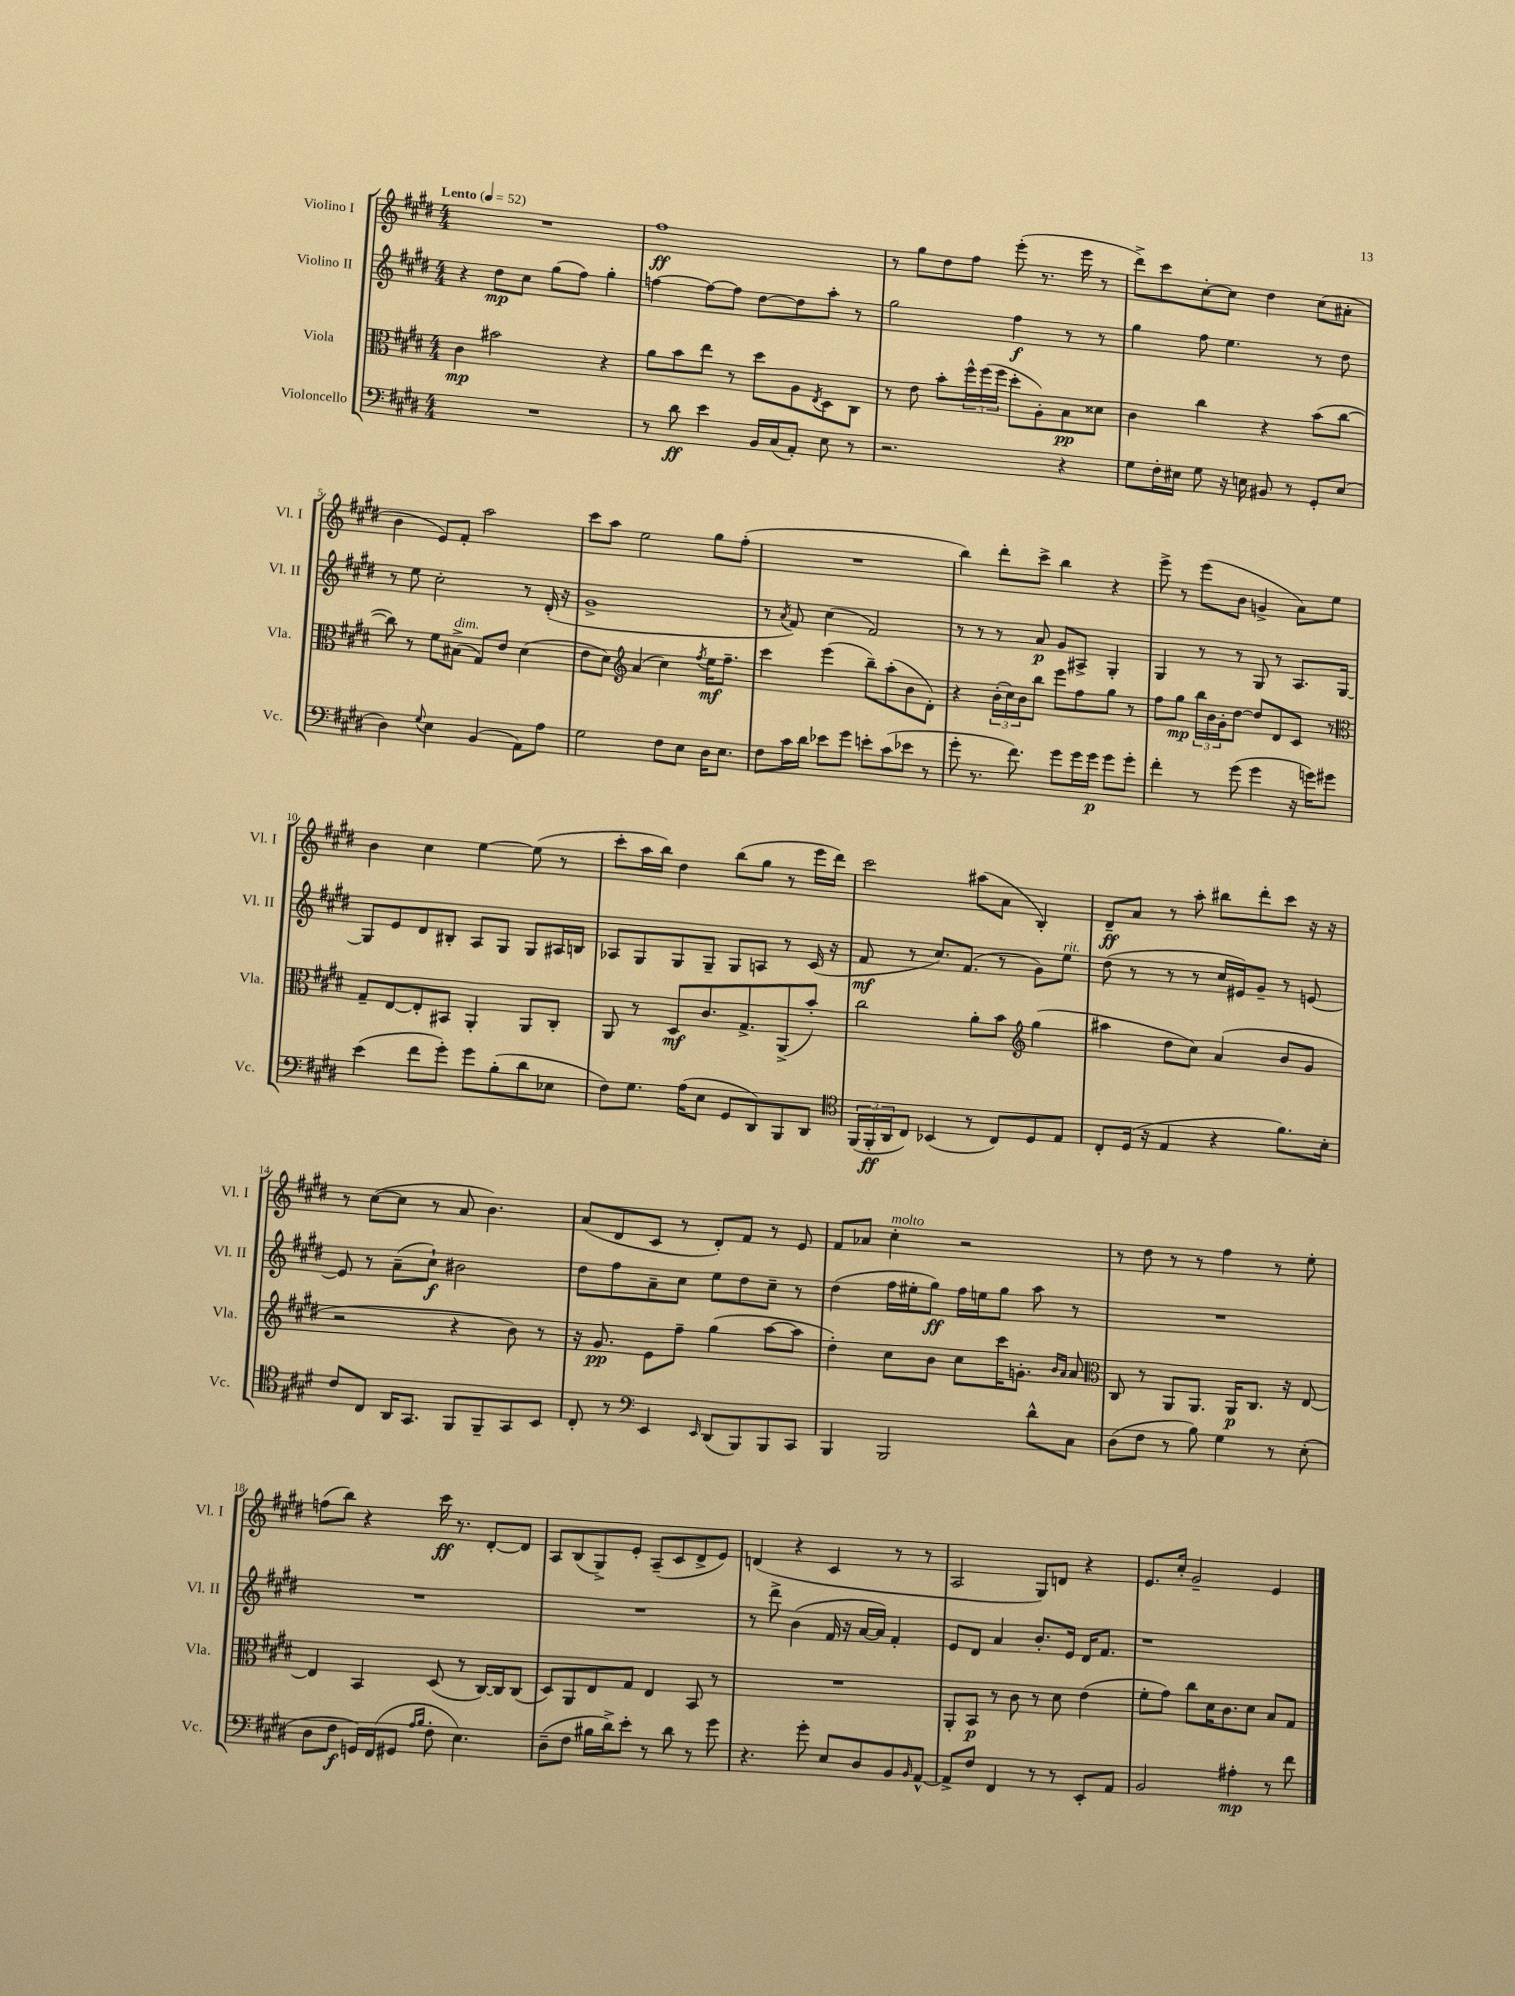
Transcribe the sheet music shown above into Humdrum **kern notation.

**kern	**kern	**kern	**kern
*staff4	*staff3	*staff2	*staff1
*clefF4	*clefC3	*clefG2	*clefG2
*k[f#c#g#d#]	*k[f#c#g#d#]	*k[f#c#g#d#]	*k[f#c#g#d#]
*M4/4	*M4/4	*M4/4	*M4/4
*MM52	*MM52	*MM52	*MM52
1r	4c#\	4r	1r
.	2b#\	8dd#\L	.
.	.	8cc#\J	.
.	.	(8gg#\L	.
.	.	8ff#\J)	.
.	4r	4gg#'\	.
=	=	=	=
8r	8a\L	[4ff\	1ff#
8d#\	8b\	.	.
4e\	8ee\J	8ff\_L	.
.	8r	8ff\]J	.
16BB/LL	8dd#\L	[8dd#\L	.
(16C#/J	.	.	.
8AA'/J)	8A\	8dd#\]	.
.	8qE/	.	.
8E\	8D#\	8aa'\J	.
8r	8C#\J	8r	.
=	=	=	=
2.r	8r	2gg#\	8r
.	8e\	.	8gg#\L
.	8b'\L	.	8dd#\
.	24ff#^^\L	.	8ff#\J
.	(24ff#\	.	.
.	24ff#\JJ	.	.
.	8dd#'\L	4ff#\	(8eee'\
.	8A'\)	.	8.r
4r	8B\	8r	.
.	.	.	16eee\
.	8d##\J	8r	8r
=	=	=	=
8G#\L	4c#\	4gg#\	8ddd#^\L)
16F#'\L	.	.	8ccc#\
16E#\JJ	.	.	.
8G#\	4cc#\	8ff#\	[8cc#'\
16r	.	4.ee\	8cc#\]J
16E\	.	.	.
8BB#/	4r	.	4dd#\
8r	.	.	.
8GG#'/L	(8b\L	8r	(8cc#\L
(8E/J	[8cc#\J	8dd#\	8a#'\J
=	=	=	=
4D#\)	8cc#\])	8r	4b\
.	8r	8ee\	.
8qqG#/	.	.	.
4E\	8f#\L	2cc#'\	8e/L)
.	(8B#^\J	.	8f#'/J
(4BB/	8G#/L)	.	2aa\
.	8e/J	.	.
8AA\L)	(4d#\	8r	.
8A\J	.	(16d#'/	.
.	.	16r	.
=	=	=	=
2G#\	8e\L	1g#^	8ccc#\L
.	8d#\J)	.	8aa\J
*	*clefG2	*	*
.	(4a/	.	2ee\
8F#\L	4cc#\)	.	.
8E\J	.	.	.
.	8qff#/	.	.
16D#\LK	16ee\LK	.	8gg#\L
8.E\J	8.ff#~\J	.	.
.	.	.	(8ff#'\J
=	=	=	=
8F#\L	4ccc#\	8r	1r
.	.	8qa/	.
16c#\L	.	8f#/)	.
16d#\JJ	.	.	.
8e-\L	(4eee\	(4cc#\	.
8g#\J	.	.	.
8e'\L	8bb~\L)	2f#/)	.
(8c#\	(8aa'\	.	.
8e-\J	8b\	.	.
8r	8d#'\J)	.	.
=	=	=	=
8g#'\	4r	8r	4bb\)
8.r	.	8r	.
.	(24b'\LL	8r	8ddd#'\L
.	24cc#\)	.	.
8.f#\)	.	.	.
.	24b\J	.	.
.	8bb\J	8a/	8ccc#^\J
8g#\L	8eee\L	8g#/L	4bb\
16g#\L	8ff#\	8A#^/J	.
16g#\JJ	.	.	.
8g#\L	8gg#\J	4G#'/	4r
8g#'\J	8r	.	.
=	=	=	=
4f#'\	8ff#\L	4G#/	8eee^\
.	8gg#\J	.	8r
8r	24bb\LL	8r	(8eee\L
.	24b\	.	.
.	24g#'\J	.	.
(8g#\	[8dd#\J	8r	8b\J
4g#\	8dd#/]L	8G#/	4g^/
.	8d#/	8r	.
16r	8c#/J	8.A/L	8a\L)
16g\LK)	.	.	.
8g#\J	8r	.	8ee\J
.	.	[16G#/Jk	.
=	=	=	=
*	*clefC3	*	*
(4e\	8G#~/L	8G#/]L	4b\
.	[8E/	8e/	.
8f#\L	8E'/]	8d#/	4cc#\
8g#'\J)	8BB#/J	8B#'/J	.
8g#\L	4AA'/	8A/L	[4ee\
(8B'\	.	8G#/J	.
8d#\	8AA/L	8G#/L	(8ee\]
8E-\J	8C#'/J	16A#/L	8r
.	.	16B/JJ	.
=	=	=	=
8F#\L)	8AA/	8A-/L	8ccc#'\L
8.G#\J	8r	8G#/	16aa\L
.	.	.	16bb\JJ)
.	8D#/L	8G#/	4dd#\
(16A\LK	.	.	.
8E\J	8.c#/	8G#~/J	.
8GG#/L	.	8G#/L	(8bb\L
.	8.G#^/	.	.
8DD#/)	.	8A/J	8gg#\J
8BBB/	(8AA^/	8r	8r
8DD#/J	8b'/J)	(16c#/	16eee\LL
.	.	16r	16ddd#\JJ)
=	=	=	=
*clefC4	*	*	*
(24FF#/LL	2cc#\	8f#/	2ccc#\
24FF#'/	.	.	.
24AA/J	.	.	.
8C#/J)	.	8r	.
(4BB-/	.	8.cc#/L)	.
.	.	(8.f#/J	.
8r	8a'\L	.	(8aa#\L
8C#/L)	8b\J	8r	8a\J
*	*clefG2	*	*
8D#/	(4gg#\	8g#\L)	4B'/)
8E/J	.	8ee\J	.
=	=	=	=
8C#'/L	4aa#\	(8dd#\	8d#~/L
(16D#/Jk	.	8r	8a/J
16r	.	.	.
4E/	8dd#\L	8r	8r
.	8cc#\J)	8r	8aa'\
4r	(4a/	16cc#/LL	8bb#\L
.	.	16e#/J)	.
.	.	8g#~/J	8ddd#'\
8.f#\L)	8b/L	8r	8ccc#\J
.	8g#/J	[8e/	16r
16B'\Jk	.	.	16r
=	=	=	=
8c#/L	2r	8e/]	8r
8C#/J	.	8r	([8cc#\L
16AA/LK	.	(8a~\L	8cc#\]J
8.GG#/J	.	.	.
.	.	8cc#`\J)	8r
8FF#/L	4r	2b#\	8a/
8FF#~/	.	.	4.b\)
8GG#/	8b\)	.	.
8BB/J	8r	.	.
=	=	=	=
8C#'/	16r	8dd#\L	(8a/L
.	8.g#/	.	.
8r	.	8ff#\	8d#/
*clefF4	*	*	*
4EE/	8e\L	8a~\	8c#/J
.	8ff#~\J	8cc#\J	8r
16qqEE/	.	.	.
(8DD#/L	(4gg#\	8ee\L	8d#'/L)
8BBB/)	.	8dd#\	8f#/J
8BBB/	[8aa\L	8cc#~\J	8r
8CC#/J	8aa\]J	8r	8e/
=	=	=	=
4BBB/	4dd#'\)	(4dd#\	8f#/L
.	.	.	8a-/J
2BBB/	8cc#\L	16ff#\LL	4cc#'\
.	.	16ee#'\J	.
.	8b\J	8gg#\J)	.
.	8cc#\L	16ff#\LL	2r
.	.	16ee\J	.
.	16ccc#\K	8gg#\J	.
.	8.g'\J	.	.
8d#^^\L	.	8aa\	.
.	16qqb/LL	.	.
.	16qqa/JJ	.	.
8C#\J	8a/	8r	.
=	=	=	=
*	*clefC3	*	*
(8D#\L	8C#/	1r	8r
8F#\J	8r	.	8dd#\
8r	8AA/L	.	8r
8B\)	8.AA/J	.	8r
4G#\	.	.	4ff#\
.	16AA/LK	.	.
.	8.C#/J	.	.
8r	.	.	8r
.	16r	.	.
(8E'\	[8E/	.	8ee'\
=	=	=	=
8D#\L	4E/]	1r	(8ff\L
8F#\J	.	.	8bb\J)
16GG/LL)	4BB/	.	4r
(16FF#/J	.	.	.
8GG#/J	.	.	.
16qqA/LL	.	.	.
16qqB/JJ	.	.	.
8F#'\	(8D#/	.	16ccc#\
.	.	.	8.r
4.E\)	8r	.	.
.	[16C#/LL)	.	[8d#'/L
.	16C#/]J	.	.
.	(8C#/J	.	8d#/]J
=	=	=	=
(8D#~\L	8D#/L)	1r	8A/L
8F#\J	8AA/	.	(8B/
16B#\LL	8E/	.	8G#^/)
16d#^\J)	.	.	.
8e'\J	8G#/J	.	8e'/J
8r	4E/	.	(8A~/L
8d#\	.	.	8c#/
8r	8BB/	.	8d#^/
8g#\	8r	.	8e/J)
=	=	=	=
4.r	1r	8r	(4d/
.	.	8ddd#^\	.
.	.	(4b\	4r
8g#'\	.	.	.
8E/L	.	16f#/	4c#/
.	.	16r	.
8D#/	.	[16a/LL	.
.	.	16a/]JJ)	.
8BB/	.	4f#'/	8r
16qqBB/	.	.	.
[8AA^^/J	.	.	8r
=	=	=	=
8AA^/]L	8AA'/L	8e/L	2A/
8F#/J	8BB/J	8d#/J	.
4FF#/	8r	4a/	.
.	8c#\	.	.
8r	8r	8.b'/L	8G#/L)
8r	8d#\	.	8d/J
.	.	16e/Jk	.
8EE'/L	(4e\	16d#/LK	4r
.	.	8.f#/J	.
8AA/J	.	.	.
=	=	=	=
2BB/	8f#'\L	1r	8.e/L
.	8g#\J)	.	.
.	.	.	16cc#'/Jk
.	8cc#\L	.	2g#~/
.	16d#\K	.	.
.	8.c#\	.	.
4A#'\	.	.	.
.	8d#\J	.	.
8r	8B/L	.	4e/
8f#\	8G#/J	.	.
==	==	==	==
*-	*-	*-	*-
